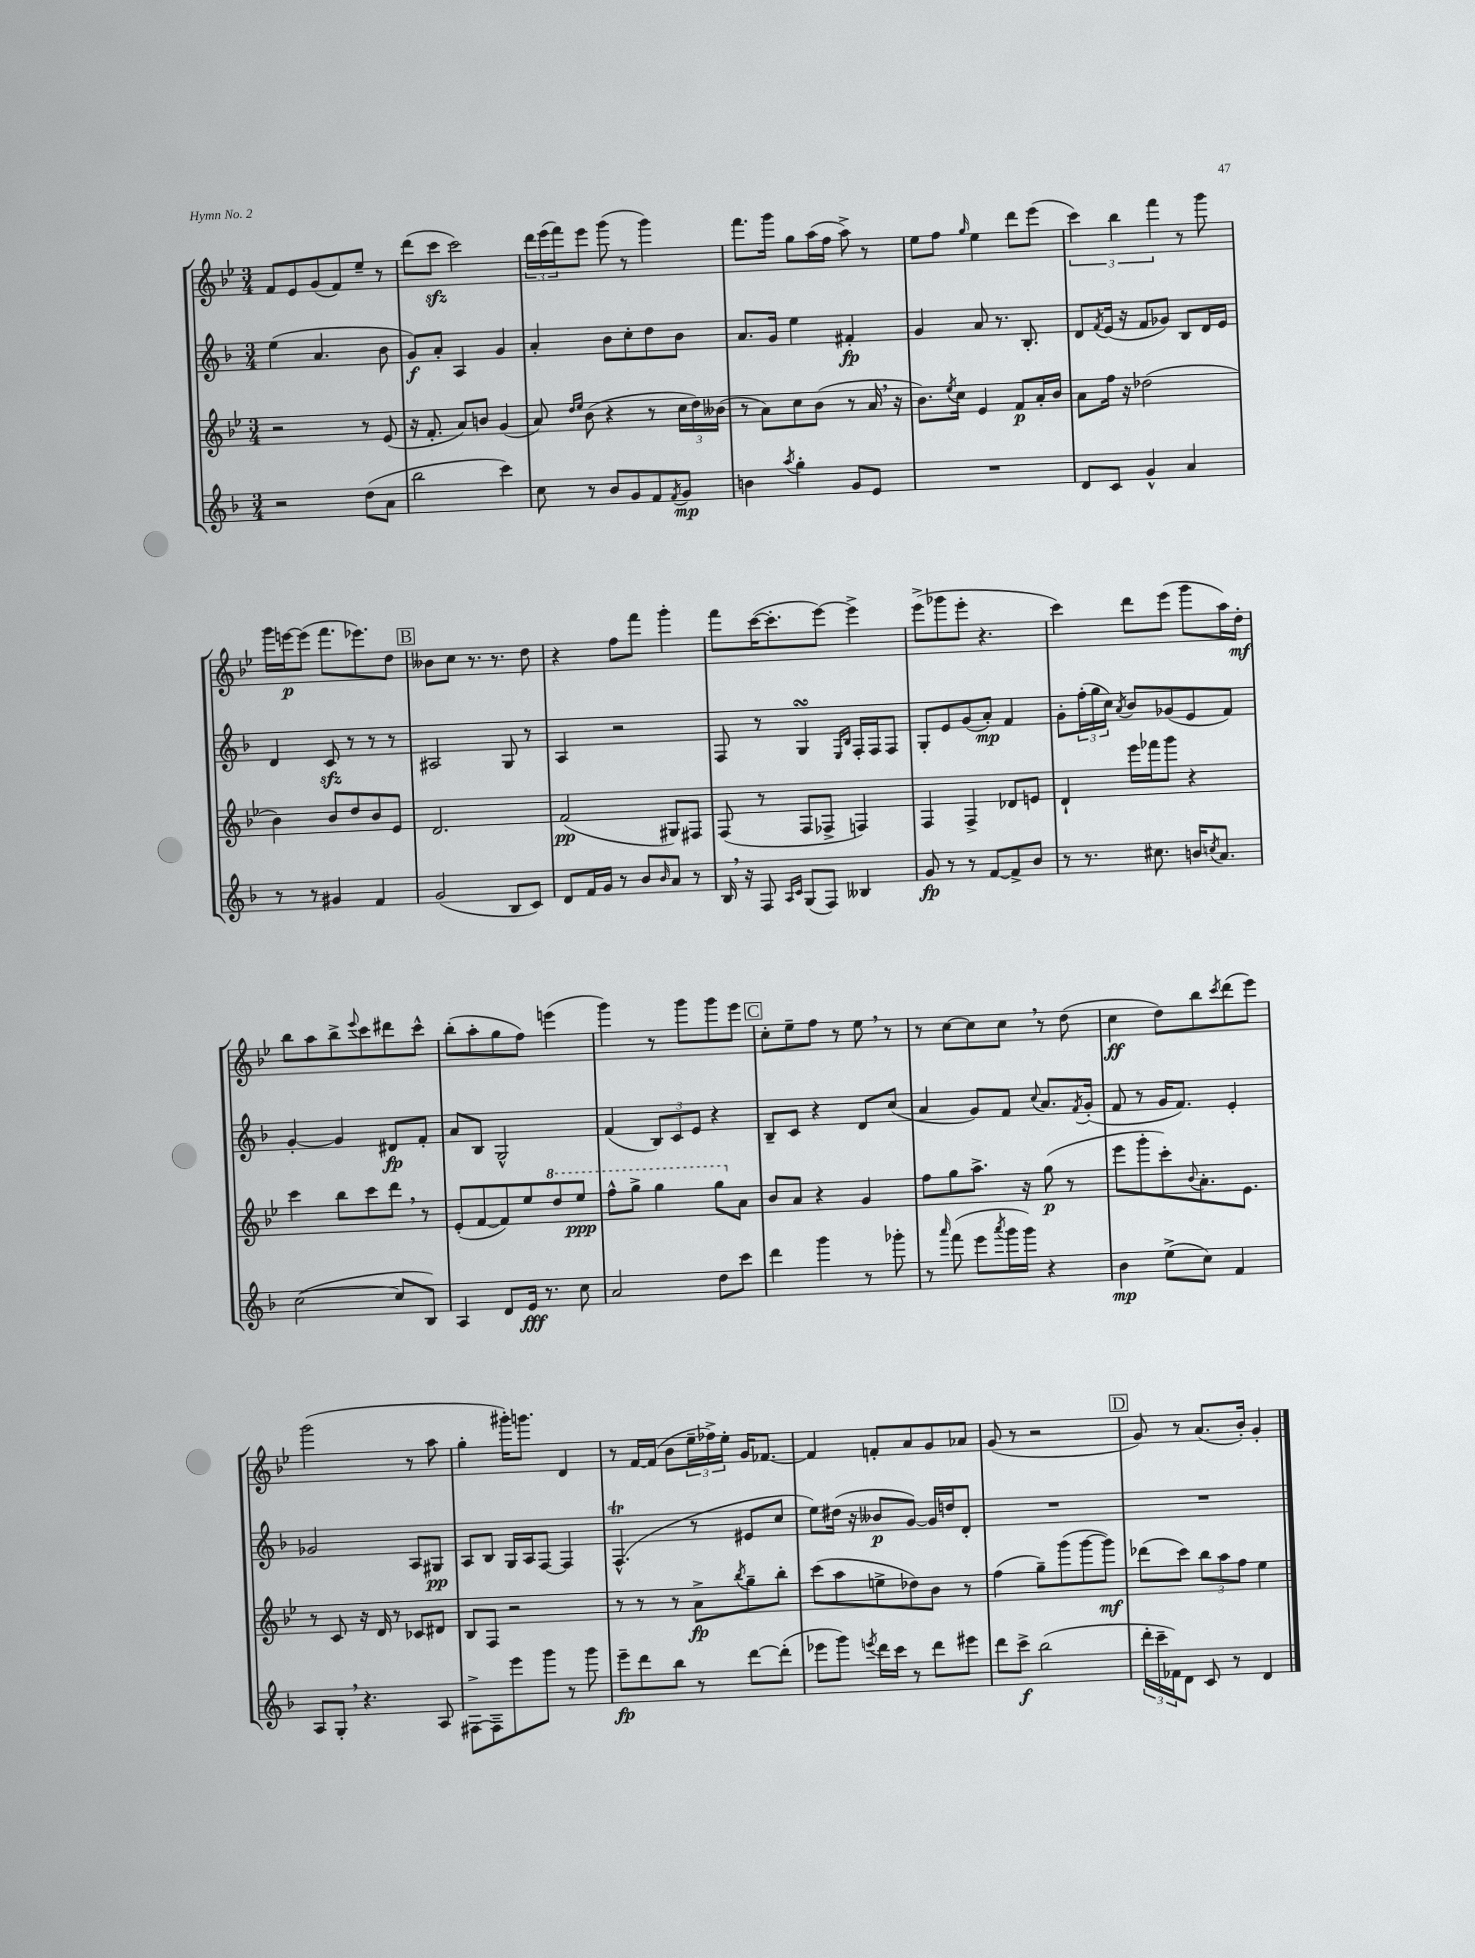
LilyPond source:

<<
\new StaffGroup <<
\new Staff = "s0" {
    \clef treble \key bes \major \numericTimeSignature \time 3/4
    f'8 ees'8 g'8( f'8) ees''8-- r8 |
    d'''8( c'''8\sfz c'''2) |
    \tuplet 3/2 { d'''16 ees'''16( f'''16) } ees'''8 g'''8( r8 g'''4) |
    f'''8. g'''16 g''8 a''16( f''16 a''8->) r8 |
    ees''8 f''8 \grace { g''16 } ees''4 d'''8 ees'''8( |
    \tuplet 3/2 { c'''4) bes''4 f'''4 } r8 g'''8 |
    g'''16 e'''16~\p e'''8( f'''8. ees'''8.) d''8 |
    \mark \markup { \box "B" } beses'8 c''8 r8. r8. d''8 |
    r4 f''8 f'''8 g'''4-. |
    f'''8 c'''16~( c'''8.-. ees'''8~) ees'''4-> |
    ees'''8->( ges'''8 ees'''8-. r4. |
    c'''4) d'''8 ees'''8( g'''8 a''16) d''16-.\mf |
    bes''8 a''8 bes''8-> \appoggiatura { ees'''8 } c'''8 dis'''8 c'''8-^ |
    bes''8-.( a''8-. g''8 f''8) e'''4( |
    g'''4) r8 g'''8 g'''8 ees'''8 |
    \mark \markup { \box "C" } c''8-. ees''8-- f''8 r8 ees''8 \breathe r8 |
    r8 c''8~ c''8 c''8 \breathe r8 d''8( |
    c''4\ff d''8) bes''8 \acciaccatura { c'''8 } d'''8( ees'''8) |
    g'''2( r8 a''8 |
    g''4-. gis'''16-.) g'''8. d'4 |
    r8 f'16~ f'16( bes'8 \tuplet 3/2 { ees''16-- fes''16->) ees''16-. } g'16 fes'8.~ |
    fes'4 f'8-. a'8 g'8 aes'8 |
    g'8( r8 r2 |
    \mark \markup { \box "D" } g'8) r8 a'8.( bes'16-.) g'4-. \bar "|." |
}
\new Staff = "s1" {
    \clef treble \key f \major \numericTimeSignature \time 3/4
    e''4( a'4. bes'8 |
    g'8\f) a'8-. a4 g'4 |
    a'4-. bes'8 c''8-. d''8 bes'8 |
    a'8. g'16 e''4 fis'4-.\fp |
    g'4 a'8 r8. bes8.-. |
    d'8 \acciaccatura { f'8 } e'16( r16 f'8 ges'8) bes8 d'16 e'16 |
    d'4 c'8\sfz r8 r8 r8 |
    \mark \markup { \box "B" } ais2 g8 r8 |
    a4 r2 |
    f8 r8 g4\turn \grace { e16 bes16 } f16-. f16 f8 |
    g8-. e'8 g'8( a'8-.\mp) f'4 |
    g'8-. \tuplet 3/2 { f''16-.( g''16 c''16) } \acciaccatura { a'8 } bes'8 ges'8( e'8 f'8) |
    g'4~-. g'4 dis'8\fp f'8-. |
    a'8 bes8 g2-^ |
    f'4( \tuplet 3/2 { bes8) c'8 e'8 } r4 |
    \mark \markup { \box "C" } bes8-- c'8 r4 d'8 c''8( |
    a'4 g'8) f'8 \appoggiatura { c''8 } a'8. \acciaccatura { f'8 } g'16-.( |
    f'8 r8 g'16 f'8.) e'4-. |
    ges'2 a8 gis8\pp |
    a8 bes8 g16 a16 f8~ f4 |
    f4.-^\trill( r8 eis'8 c''8 |
    e''8) dis''16( r16 beses'8\p g'8~) g'16 d''16 d'8-. |
    R2. |
    \mark \markup { \box "D" } R2. \bar "|." |
}
\new Staff = "s2" {
    \clef treble \key bes \major \numericTimeSignature \time 3/4
    r2 r8 ees'8( |
    r16 f'8.-. a'8) b'8 g'4( |
    a'8) \grace { d''16 ees''16 } bes'8( r4 r8 \tuplet 3/2 { c''16 d''16) beses'16( } |
    r8 a'8) c''8 bes'8( r8 a'16 \breathe r16 |
    bes'8.) \acciaccatura { ees''8 } c''16 ees'4 f'8\p a'16-. bes'16 |
    a'8 f''16 r16 des''2( |
    bes'4) bes'8 d''8 bes'8 ees'8 |
    \mark \markup { \box "B" } d'2. |
    f'2\pp( gis8) fis8 |
    f8( r8 f8 fes8-> f4) |
    f4 f4-> des'8 e'8 |
    d'4-! ees'''16 fes'''16 g'''8 r4 |
    c'''4 bes''8 c'''8 d'''8 \breathe r8 |
    ees'8-.( f'8~ f'8) ees''8 \ottava #1 d'''8 ees'''8\ppp |
    f'''8-^ g'''8-> g'''4 g'''8 \ottava #0 a'8 |
    \mark \markup { \box "C" } bes'8 a'8 r4 g'4 |
    f''8 g''8 a''8.-> r16 g''8\p( r8 |
    ees'''8 g'''8-. c'''8-.) \appoggiatura { bes'8 } a'8.-. ees'8. |
    r8 c'8 r16 d'16 r8 ces'8 dis'8 |
    bes8 f8 r2 |
    r8 r8 r8 a'8->\fp \acciaccatura { bes''8 } g''8-- bes''8-. |
    c'''8( a''8 e''8-> des''8) bes'8 r8 |
    f''4( g''8--) g'''8( g'''8~ g'''8\mf) |
    \mark \markup { \box "D" } des'''8( c'''8) \tuplet 3/2 { bes''8 a''8 f''8 } ees''4 \bar "|." |
}
\new Staff = "s3" {
    \clef treble \key f \major \numericTimeSignature \time 3/4
    r2 d''8( a'8 |
    bes''2 c'''4) |
    c''8 r8 bes'8 g'8 f'8 \acciaccatura { f'8 } g'8\mp |
    b'4 \acciaccatura { a''8 } g''4-. g'8 e'8 |
    R2. |
    d'8 c'8 g'4-^ a'4 |
    r8 r8 gis'4 f'4 |
    \mark \markup { \box "B" } g'2( bes8 c'8) |
    d'8 f'16 g'16 r8 bes'8 \grace { bes'16 } a'8 r8 |
    bes16 \breathe r16 f8 \grace { a16 c'16 } g8( f8) beses4 |
    g'8\fp r8 r8 f'8~ f'8-> bes'8 |
    r8 r8. cis''8. b'16 \acciaccatura { c''8 } a'8. |
    c''2~( c''8 bes8) |
    a4 d'8 e'16\fff r8. c''8 |
    a'2 d''8 c'''8 |
    \mark \markup { \box "C" } d'''4 g'''4 r8 ges'''8-. |
    r8 \grace { a'''16 } f'''8( e'''8 \acciaccatura { a'''8 } g'''16 g'''16) r4 |
    bes'4\mp e''8->( c''8) f'4 |
    a8 g8-. \breathe r4. a8 |
    fis8~-> fis8-- e'''8 g'''8 r8 g'''8 |
    e'''8--\fp d'''8 bes''8 r8 d'''8~ d'''8-.( |
    ees'''8 g'''8) \acciaccatura { e'''8 } d'''16 c'''16 r8 d'''8 eis'''8 |
    d'''8 c'''8->\f bes''2( |
    \mark \markup { \box "D" } \tuplet 3/2 { d'''16-. c'''16-- fes'16) } d'8 c'8 r8 d'4 \bar "|." |
}
>>
>>
\layout { \context { \Score \remove "Bar_number_engraver" } }
